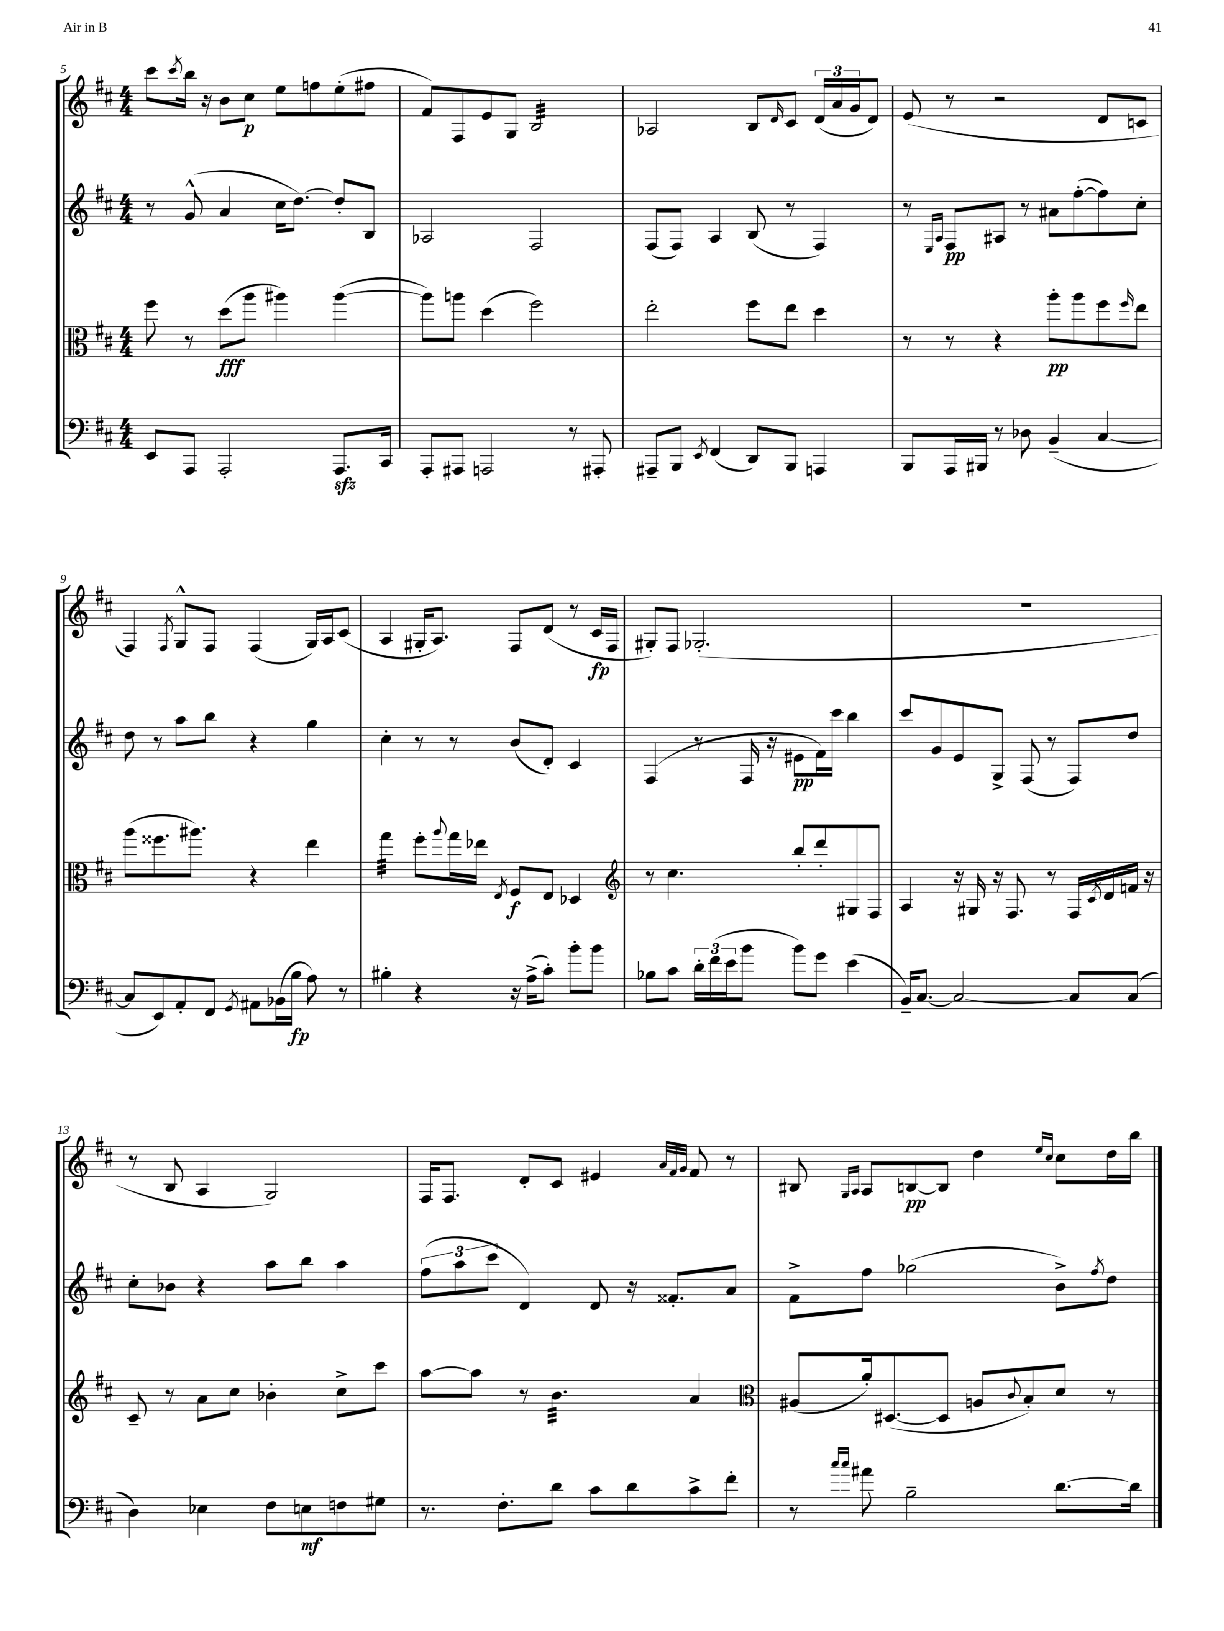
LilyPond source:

<<
\new StaffGroup <<
\new Staff = "s0" {
    \clef treble \key d \major \numericTimeSignature \time 4/4
    cis'''8 \acciaccatura { cis'''8 } b''16 r16 b'8 cis''8\p e''8 f''8 e''8-.( fis''8 |
    fis'8) fis8 e'8 g8 b2:32 |
    aes2 b8 \grace { d'16 } cis'8 \tuplet 3/2 { d'16( a'16 g'16 } d'8) |
    e'8( r8 r2 d'8 c'8 |
    fis4) \acciaccatura { fis8 } g8-^ fis8 fis4( g16) a16 cis'8( |
    a4 gis16-. a8.) fis8 d'8( r8 cis'16\fp fis16 |
    gis8-.) fis8 ges2.-.( |
    R1 |
    r8 b8 a4 g2) |
    fis16 fis8. d'8-. cis'8 eis'4 \grace { a'32 fis'32 g'32 } fis'8 r8 |
    bis8 \grace { g16 a16 } a8 b8~\pp b8 d''4 \grace { e''16 cis''16 } cis''8 d''16 b''16 \bar "|." |
}
\new Staff = "s1" {
    \clef treble \key d \major \numericTimeSignature \time 4/4
    r8 g'8-^( a'4 cis''16 d''8.~) d''8-. b8 |
    aes2 fis2 |
    fis8( fis8) a4 b8( r8 fis4) |
    r8 \grace { e16 a16 } fis8\pp ais8 r8 ais'8 fis''8~-.( fis''8) cis''8-. |
    d''8 r8 a''8 b''8 r4 g''4 |
    cis''4-. r8 r8 b'8( d'8-.) cis'4 |
    fis4( r8 fis16 r16 eis'8\pp fis'16) cis'''16 b''4 |
    cis'''8 g'8 e'8 g8-> fis8( r8 fis8) d''8 |
    cis''8-. bes'8 r4 a''8 b''8 a''4 |
    \tuplet 3/2 { fis''8( a''8 cis'''8 } d'4) d'8 r16 fisis'8.-. a'8 |
    fis'8-> fis''8 ges''2( b'8->) \acciaccatura { fis''8 } d''8 \bar "|." |
}
\new Staff = "s2" {
    \clef alto \key d \major \numericTimeSignature \time 4/4
    fis''8 r8 d''8\fff( a''8 ais''4) ais''4~( |
    ais''8) a''8 d''4( fis''2) |
    e''2-. fis''8 e''8 d''4 |
    r8 r8 r4 a''8-.\pp a''8 fis''8 \grace { fis''16 } e''8 |
    a''8( fisis''8. ais''8.) r4 e''4 |
    g''4:32 fis''8-. \appoggiatura { a''8 } g''16 ees''16 \acciaccatura { e8 } fis8\f e8 des4 |
    \clef treble r8 cis''4. b''8-. d'''8-. gis8 fis8 |
    a4 r16 gis16 r16 fis8. r8 fis16 \acciaccatura { cis'8 } d'16 f'16 r16 |
    cis'8-- r8 a'8 cis''8 bes'4-. cis''8-> cis'''8 |
    a''8~ a''8 r8 b'4.:32 a'4 |
    \clef alto ais8( a'16-.) dis8.~( dis8 a8 \appoggiatura { cis'8 } b8-.) d'8 r8 \bar "|." |
}
\new Staff = "s3" {
    \clef bass \key d \major \numericTimeSignature \time 4/4
    e,8 a,,8 a,,2-. a,,8.\sfz cis,16 |
    a,,8-. ais,,8 a,,2 r8 ais,,8-. |
    ais,,8-- b,,8 \acciaccatura { e,8 } fis,4( d,8) b,,8 a,,4 |
    b,,8 a,,16 bis,,16 r8 des8 b,4--( cis4~ |
    cis8 e,8) a,8-. fis,8 \acciaccatura { g,8 } ais,8 bes,16( b16\fp a8) r8 |
    bis4-. r4 r16 a16->( cis'8-.) b'8-. b'8 |
    bes8 cis'8 \tuplet 3/2 { d'16-. fis'16( e'16 } b'8 b'8) g'8 e'4( |
    b,16--) cis8.~ cis2~ cis8 cis8( |
    d4) ees4 fis8 e8\mf f8 gis8 |
    r8. fis8.-. d'8 cis'8 d'8 cis'8-> fis'8-. |
    r8 \grace { cis''16 cis''16 } ais'8 b2-- d'8.~ d'16 \bar "|." |
}
>>
>>
\layout { \context { \Score currentBarNumber = #5 } }
